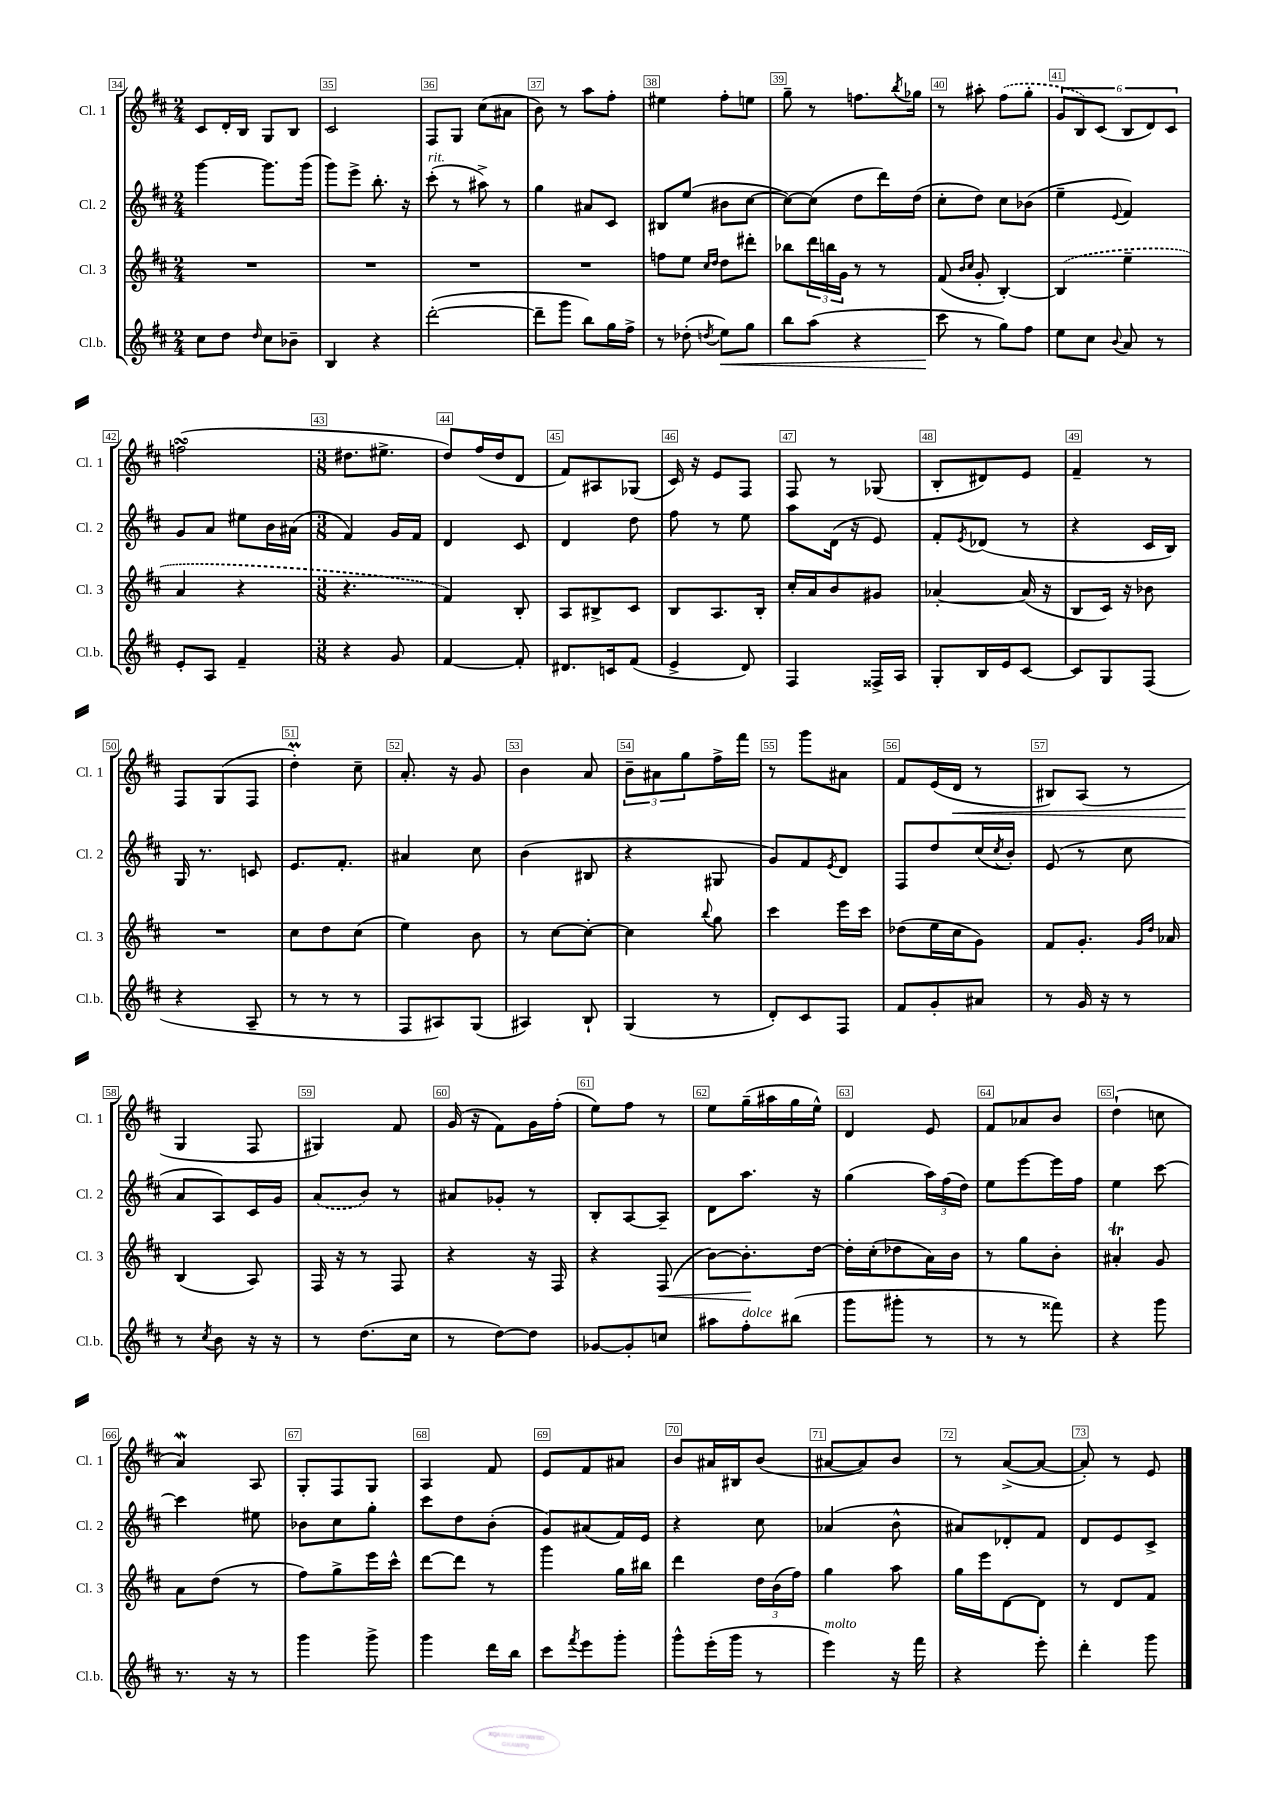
<<
\new StaffGroup <<
\new Staff = "s0" \with { instrumentName = "Cl. 1" shortInstrumentName = "Cl. 1" } {
    \clef treble \key d \major \numericTimeSignature \time 2/4
    cis'8 d'16-. b16 g8 b8 |
    cis'2 |
    fis8 g8 cis''8( ais'8 |
    b'8) r8 a''8 fis''8-. |
    eis''4 fis''8-. e''8 |
    g''8-- r8 f''8. \acciaccatura { b''8 } ges''16 |
    r8 ais''8-. \once \slurDashed fis''8( g''8-. |
    \tuplet 6/4 { g'8 b8) cis'8( b8 d'8) cis'8 } |
    f''2\turn( |
    \numericTimeSignature \time 3/8 dis''8. eis''8.-> |
    d''8) fis''16( d''16 d'8 |
    fis'8) ais8 ges8( |
    cis'16) r16 e'8 fis8 |
    fis8 r8 ges8( |
    b8-. dis'8) e'8 |
    fis'4-- r8 |
    fis8 g8( fis8 |
    d''4-.\prall) cis''8-- |
    a'8.-. r16 g'8 |
    b'4 a'8 |
    \tuplet 3/2 { b'8-- ais'8 g''8 } fis''16-> fis'''16 |
    r8 g'''8 ais'8 |
    fis'8 e'16( d'16\< r8 |
    bis8) a8( r8 |
    g4\! fis8 |
    gis4) fis'8 |
    g'16( r16 fis'8) g'16 fis''16-.( |
    e''8) fis''8 r8 |
    e''8 g''16--( ais''16 g''16 e''16-^) |
    d'4 e'8 |
    fis'8 aes'8 b'8 |
    d''4-!( c''8 |
    a'4\mordent) a8 |
    g8-. fis8 g8 |
    a4 fis'8 |
    e'8 fis'8 ais'8 |
    b'8 ais'16 bis16 b'8( |
    ais'8~ ais'8) b'8 |
    r8 a'8~->( a'8~ |
    a'8-.) r8 e'8 \bar "|." |
}
\new Staff = "s1" \with { instrumentName = "Cl. 2" shortInstrumentName = "Cl. 2" } {
    \clef treble \key d \major \numericTimeSignature \time 2/4
    g'''4~ g'''8. g'''16( |
    g'''8) e'''8-> b''8.-. r16 |
    cis'''8-.^\markup { \italic "rit." }( r8 ais''8->) r8 |
    g''4 ais'8 cis'8 |
    bis8 e''8( bis'8 cis''8~ |
    cis''8~) cis''8( d''8 d'''16) d''16( |
    cis''8-. d''8) cis''8 bes'8( |
    e''4-- \appoggiatura { e'8 } fis'4) |
    g'8 a'8 eis''8 b'16 ais'16( |
    \numericTimeSignature \time 3/8 fis'4) g'16 fis'16 |
    d'4 cis'8 |
    d'4 d''8 |
    fis''8 r8 e''8 |
    a''8 d'16( r16 e'8) |
    fis'8-. \acciaccatura { e'8 } des'8( r8 |
    r4 cis'16 b16) |
    g16 r8. c'8 |
    e'8. fis'8.-. |
    ais'4 cis''8 |
    b'4( bis8 |
    r4 gis8 |
    g'8) fis'8 \acciaccatura { e'8 } d'8 |
    fis8 d''8 cis''16( \acciaccatura { cis''8 } b'16-.) |
    e'8( r8 cis''8 |
    a'8 a8) cis'16 g'16 |
    \once \slurDashed a'8( b'8) r8 |
    ais'8 ges'8-. r8 |
    b8-. a8~ a8-- |
    d'8 a''8. r16 |
    g''4( \tuplet 3/2 { a''16) fis''16( d''16) } |
    e''8 e'''8~ e'''16 fis''16 |
    e''4 cis'''8~ |
    cis'''4 eis''8 |
    bes'8 cis''8 g''8-. |
    cis'''8 d''8 b'8-.( |
    g'8) ais'8( fis'16) e'16 |
    r4 cis''8 |
    aes'4( b'8-^ |
    ais'8) des'8-. fis'8 |
    d'8 e'8 cis'8-> \bar "|." |
}
\new Staff = "s2" \with { instrumentName = "Cl. 3" shortInstrumentName = "Cl. 3" } {
    \clef treble \key d \major \numericTimeSignature \time 2/4
    R2 |
    R2 |
    R2 |
    R2 |
    f''8 e''8 \grace { cis''16 d''16 } d''8 dis'''8-. |
    bes''8 \tuplet 3/2 { d'''16 b''16 g'16 } r8 r8 |
    fis'8( \grace { b'16 cis''16 } g'8-. b4~-.) |
    \once \slurDashed b4( e''4-- |
    a'4 r4 |
    \numericTimeSignature \time 3/8 r4. |
    fis'4) b8-. |
    a8 bis8-> cis'8 |
    b8 a8. b16-. |
    cis''16-. a'16 b'8 gis'8 |
    aes'4~-. aes'16( r16 |
    b8 cis'16) r16 bes'8 |
    R4. |
    cis''8 d''8 cis''8( |
    e''4) b'8 |
    r8 cis''8~ cis''8~-. |
    cis''4 \appoggiatura { b''8 } g''8 |
    cis'''4 e'''16 cis'''16 |
    des''8( e''16 cis''16 g'8) |
    fis'8 g'8.-. \grace { g'16 d''16 } aes'16 |
    b4( a8) |
    fis16 r16 r8 fis8 |
    r4 r16 fis16 |
    r4 fis8\<( |
    b'8~) b'8.-.\! d''16~ |
    d''16-. cis''16-.( des''8 a'16) b'16 |
    r8 g''8 b'8-. |
    ais'4-.\trill g'8 |
    a'8 d''8( r8 |
    fis''8) g''8-> e'''16 cis'''16-^ |
    d'''8~ d'''8 r8 |
    g'''4 g''16 bis''16 |
    d'''4 \tuplet 3/2 { d''16 b'16( fis''16) } |
    g''4 a''8 |
    g''16 e'''16 d'8~ d'8 |
    r8 d'8 fis'8 \bar "|." |
}
\new Staff = "s3" \with { instrumentName = "Cl.b." shortInstrumentName = "Cl.b." } {
    \clef treble \key d \major \numericTimeSignature \time 2/4
    cis''8 d''8 \grace { d''16 } cis''8 bes'8-- |
    b4 r4 |
    d'''2~-.( |
    d'''8-- g'''8 b''8) g''16 fis''16-> |
    r8 des''8-.( \acciaccatura { d''8 } e''8\<) g''8 |
    b''8 a''8( r4 |
    cis'''8\! r8 g''8) fis''8 |
    e''8 cis''8 \appoggiatura { b'8 } a'8 r8 |
    e'8-. a8 fis'4-- |
    \numericTimeSignature \time 3/8 r4 g'8 |
    fis'4~ fis'8-. |
    dis'8. c'16 fis'8( |
    e'4-> d'8) |
    fis4 fisis16-> a16 |
    g8-. b16 e'16 cis'8~ |
    cis'8 g8 fis8( |
    r4 a8-- |
    r8 r8 r8 |
    fis8 ais8) g8( |
    ais4) b8-! |
    g4( r8 |
    d'8-.) cis'8 fis8 |
    fis'8 g'8-. ais'8 |
    r8 g'16 r16 r8 |
    r8 \acciaccatura { cis''8 } b'8 r16 r16 |
    r8 d''8.( cis''16 |
    r8 d''8~) d''8 |
    ges'8~ ges'8-. c''8 |
    ais''8 fis''8-.^\markup { \italic "dolce" } bis''8( |
    g'''8 gis'''8-. r8 |
    r8 r8 fisis'''8) |
    r4 g'''8 |
    r8. r16 r8 |
    g'''4 g'''8-> |
    g'''4 d'''16 b''16 |
    cis'''8 \acciaccatura { fis'''8 } e'''8 g'''8-. |
    g'''8-^ e'''16-.( g'''16 r8 |
    e'''4^\markup { \italic "molto" }) r16 fis'''16 |
    r4 e'''8-. |
    d'''4-. g'''8 \bar "|." |
}
>>
>>
\layout { \context { \Score currentBarNumber = #34 \override BarNumber.break-visibility = ##(#f #t #t) barNumberVisibility = #all-bar-numbers-visible \override BarNumber.stencil = #(make-stencil-boxer 0.1 0.3 ly:text-interface::print) } }
